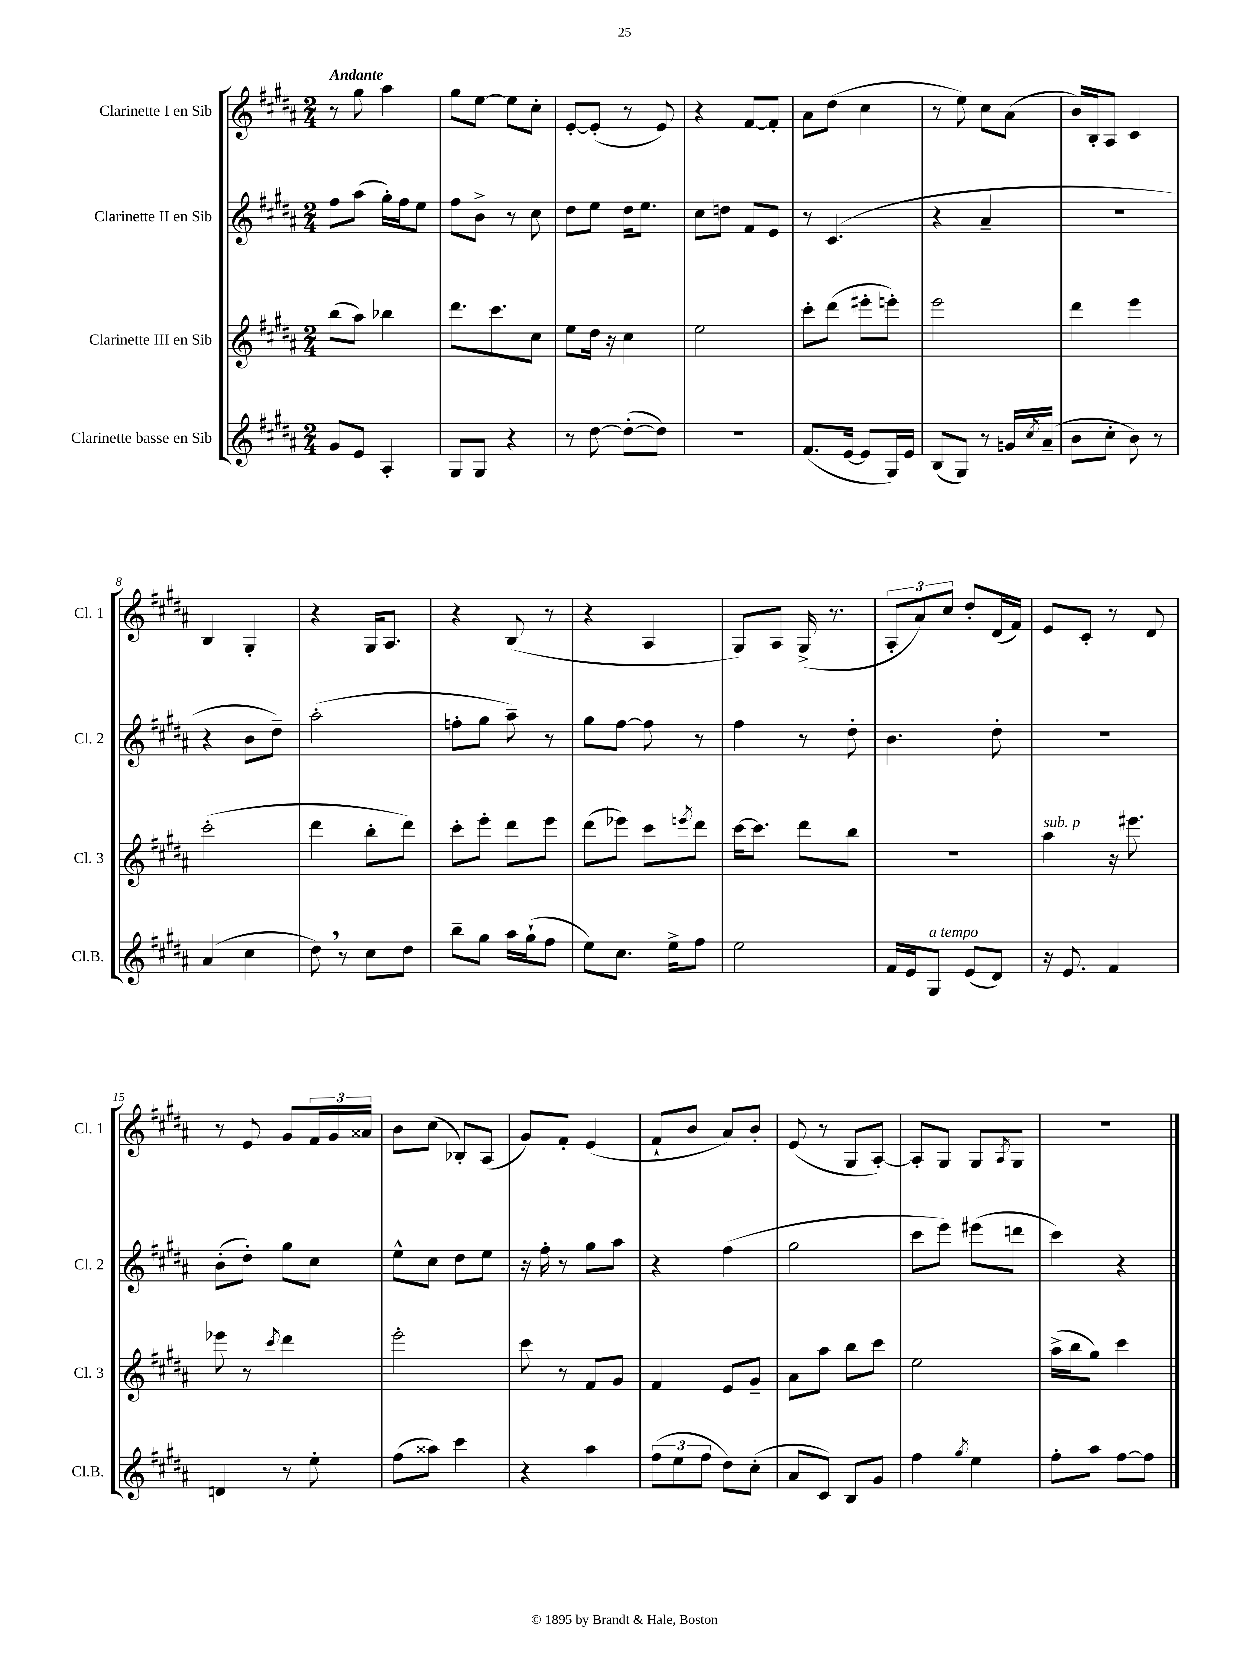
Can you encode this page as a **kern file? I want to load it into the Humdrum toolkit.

**kern	**kern	**kern	**kern
*staff4	*staff3	*staff2	*staff1
*clefG2	*clefG2	*clefG2	*clefG2
*k[f#c#g#d#a#]	*k[f#c#g#d#a#]	*k[f#c#g#d#a#]	*k[f#c#g#d#a#]
*M2/4	*M2/4	*M2/4	*M2/4
8g#/L	(8bb\L	8ff#\L	8r
8e/J	8aa#\J)	(8aa#\J	8gg#\
4A#'/	4bb-\	16gg#'\LL)	4aa#\
.	.	16ff#\J	.
.	.	8ee\J	.
=	=	=	=
8G#/L	8.ddd#\L	8ff#\L	8gg#\L
8G#/J	.	8b^\J	[8ee\J
.	8.ccc#\	.	.
4r	.	8r	8ee\]L
.	8cc#\J	8cc#\	8cc#'\J
=	=	=	=
8r	8ee\L	8dd#\L	[8e'/L
[8dd#\	16dd#\Jk	8ee\J	(8e'/]J
.	16r	.	.
(8dd#'\_L	4cc#\	16dd#\LK	8r
.	.	8.ee\J	.
8dd#\]J)	.	.	8e/)
=	=	=	=
2r	2ee\	8cc#\L	4r
.	.	8dd\J	.
.	.	8f#/L	[8f#/L
.	.	8e/J	8f#'/]J
=	=	=	=
(8.f#/L	8ccc#'\L	8r	8a#\L
.	(8ddd#\J	(4.c#/	(8dd#\J
[16e/Jk	.	.	.
8e/]L	8eee#'\L	.	4cc#\
16G#/L)	8eee'\J)	.	.
16e/JJ	.	.	.
=	=	=	=
(8B/L	2eee\	4r	8r
8G#/J)	.	.	8ee\)
8r	.	4a#~/	8cc#\L
16g/LL	.	.	(8a#\J
8qcc#/	.	.	.
(16a#~/JJ	.	.	.
=	=	=	=
8b\L	4ddd#\	2r	16b/LL)
.	.	.	16B'/J
8cc#'\J	.	.	8A#/J
8b\)	4eee\	.	4c#/
8r	.	.	.
=	=	=	=
(4a#/	(2ccc#'\	4r	4B/
4cc#\	.	8b\L	4G#'/
.	.	8dd#~\J)	.
=	=	=	=
8dd#\)	4ddd#\	(2aa#'\	4r
8r	.	.	.
8cc#\L	8bb'\L	.	16G#/LK
.	.	.	8.A#/J
8dd#\J	8ddd#\J)	.	.
=	=	=	=
8bb~\L	8ccc#'\L	8ff'\L	4r
8gg#\J	8eee'\J	8gg#\J	.
16aa#\LL	8ddd#\L	8aa#~\)	(8B/
(16gg#`\J	.	.	.
8ff#\J	8eee\J	8r	8r
=	=	=	=
8ee\L)	(8ddd#\L	8gg#\L	4r
8.cc#\J	8eee-\J)	[8ff#\J	.
.	8ccc#\L	8ff#\]	4A#/
16ee^\LK	.	.	.
.	8qeee/	.	.
8ff#\J	8ddd#\J	8r	.
=	=	=	=
2ee\	[16ccc#\LK	4ff#\	8G#/L)
.	8.ccc#\]J	.	.
.	.	.	8A#/J
.	8ddd#\L	8r	(16G#^/
.	.	.	8.r
.	8bb\J	8dd#'\	.
=	=	=	=
16f#/LL	2r	4.b\	12A#'/L
16e/J	.	.	.
.	.	.	12a#/)
8G#/J	.	.	.
.	.	.	12cc#/J
(8e/L	.	.	8dd#'/L
8d#/J)	.	8dd#'\	(16d#/L
.	.	.	16f#/JJ)
=	=	=	=
16r	4aa#\	2r	8e/L
8.e/	.	.	.
.	.	.	8c#'/J
4f#/	16r	.	8r
.	8.eee#\	.	.
.	.	.	8d#/
=	=	=	=
4d/	8eee-\	(8b'\L	8r
.	8r	8dd#'\J)	8e/
.	8qccc#/	.	.
8r	4ddd#\	8gg#\L	8g#/L
8ee'\	.	8cc#\J	24f#/L
.	.	.	24g#/
.	.	.	24a##/JJ
=	=	=	=
(8ff#\L	2eee'\	8ee^^\L	8b\L
8aa##\J)	.	8cc#\J	(8cc#\J
4ccc#\	.	8dd#\L	8B-'/L)
.	.	8ee\J	(8A#/J
=	=	=	=
4r	8ccc#\	16r	8g#/L)
.	.	16ff#'\	.
.	8r	8r	8f#'/J
4aa#\	8f#/L	8gg#\L	(4e/
.	8g#/J	8aa#\J	.
=	=	=	=
(12ff#\L	4f#/	4r	8f#`/L
12ee\	.	.	.
.	.	.	8b/J
12ff#\J	.	.	.
8dd#\L)	8e/L	(4ff#\	8a#/L)
(8cc#'\J	8g#~/J	.	8b'/J
=	=	=	=
8a#/L	8a#\L	2gg#\	(8e/
8c#/J)	8aa#\J	.	8r
8B/L	8bb\L	.	8G#/L
8g#/J	8ccc#\J	.	[8A#'/J)
=	=	=	=
4ff#\	2ee\	8ccc#\L	8A#'/]L
.	.	8eee\J)	8G#/J
8qgg#/	.	.	.
4ee\	.	(8eee#\L	8G#/L
.	.	.	8qA#/
.	.	8ddd\J	8G#/J
=	=	=	=
8ff#'\L	(16aa#^\LL	4ccc#\)	2r
.	16bb\J	.	.
8aa#\J	8gg#\J)	.	.
[8ff#\L	4ccc#\	4r	.
8ff#\]J	.	.	.
==	==	==	==
*-	*-	*-	*-
